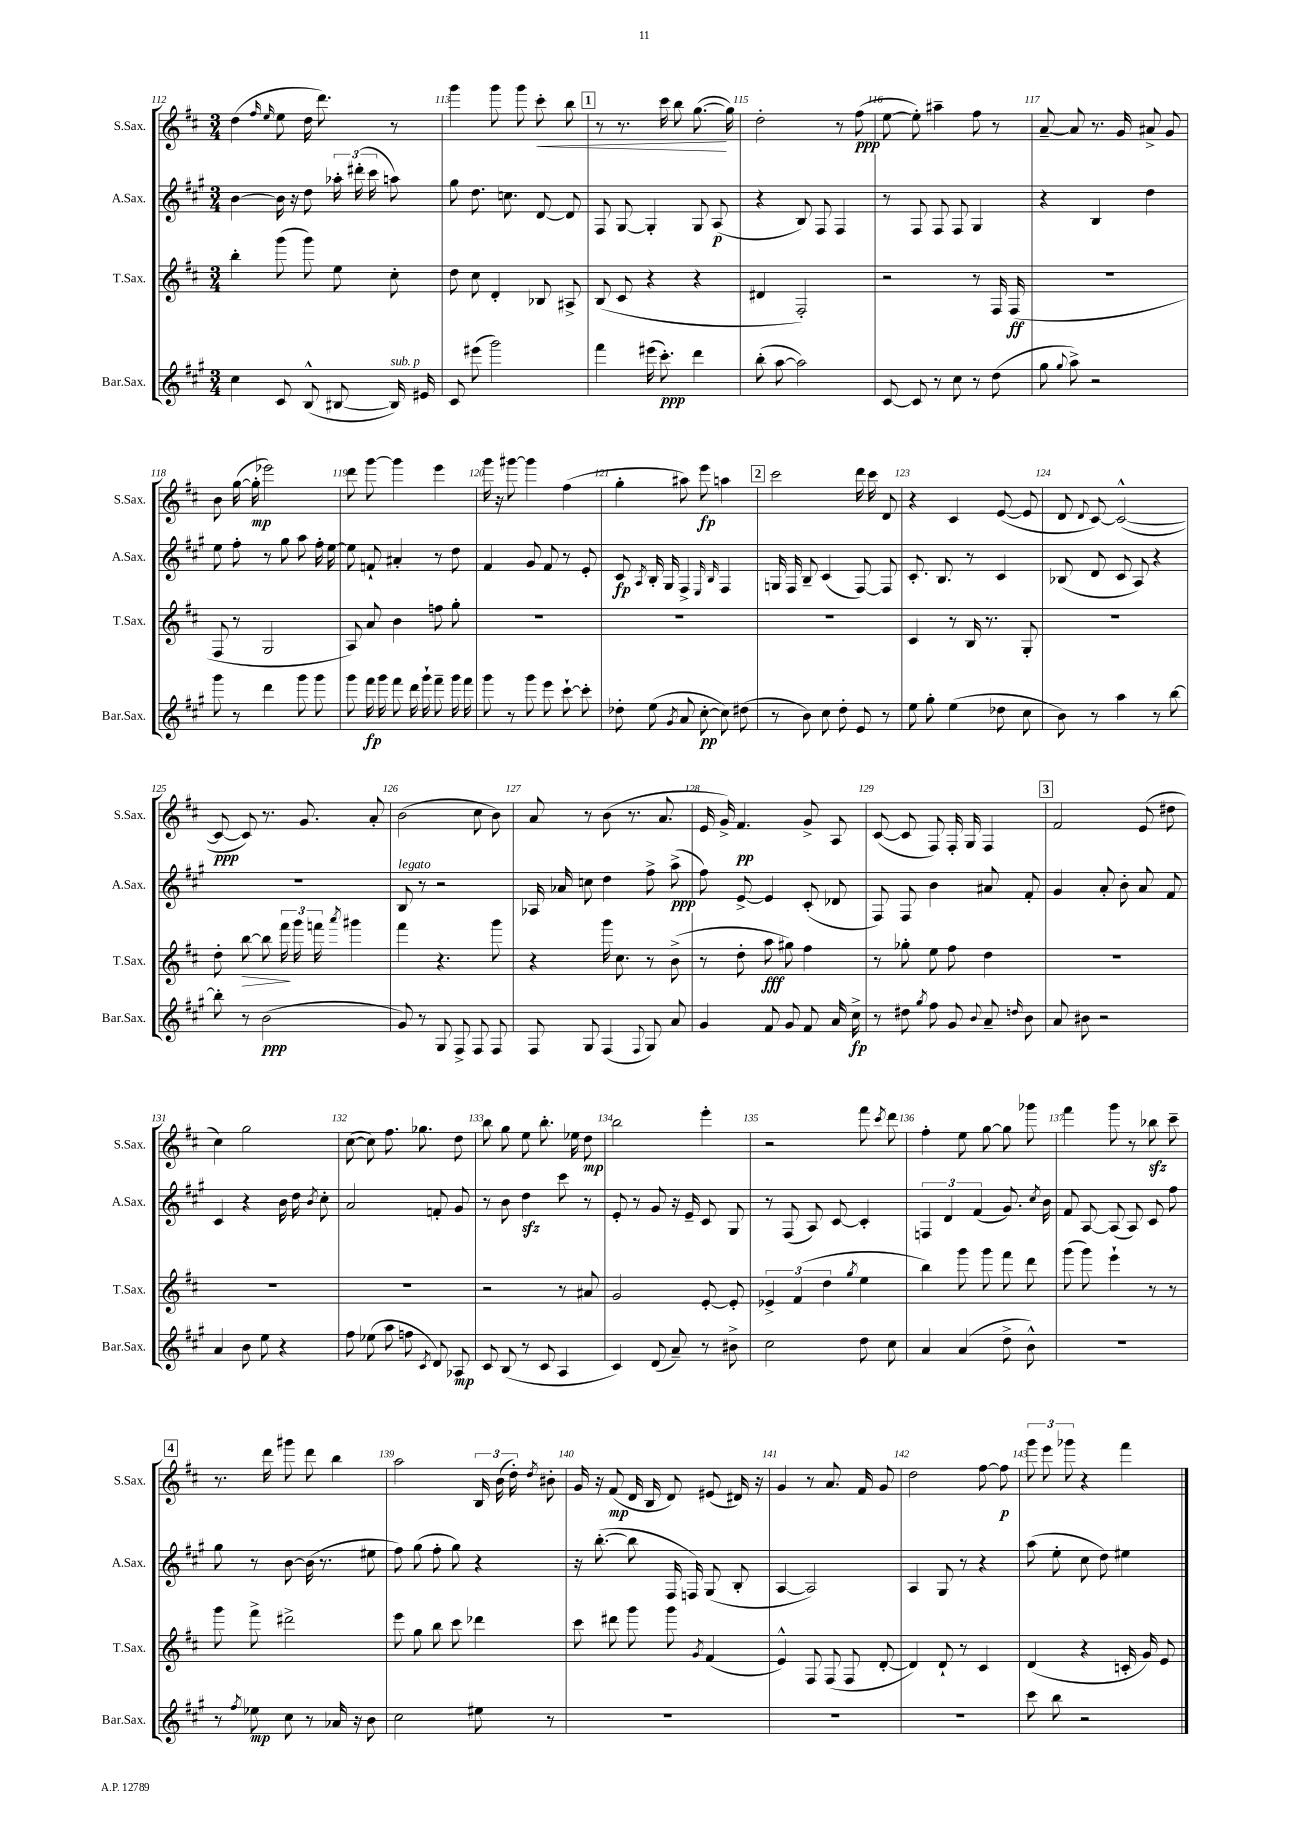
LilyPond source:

<<
\new StaffGroup <<
\new Staff = "s0" \with { instrumentName = "S.Sax." shortInstrumentName = "S.Sax." } {
    \clef treble \key d \major \numericTimeSignature \time 3/4
    \autoBeamOff d''4( \grace { fis''16 e''16 } e''8 d''16 d'''8.) r8 |
    g'''4 g'''8 g'''8 cis'''8-.\< b''8 |
    \mark \markup { \box "1" } r8 r8. cis'''16 b''8 g''8.~\!( g''16) |
    d''2-. r8 fis''8\ppp( |
    e''8~ e''8-.) ais''4-- fis''8 r8 |
    a'8~-- a'8 r8. g'16 ais'8-> g'8 |
    b'8 g''16~( g''16-.\mp ees'''2) |
    d'''8 g'''8~ g'''4 e'''4 |
    g'''16 r16 gis'''8~ gis'''4 fis''4( |
    g''4-. ais''8) e'''8\fp a''4 |
    \mark \markup { \box "2" } cis'''2 d'''16 cis'''16 d'8 |
    r4 cis'4 e'8~( e'8 |
    d'8 \appoggiatura { d'8 } cis'8~) cis'2~-^( |
    cis'8~\ppp cis'8) r8. g'8. a'8-. |
    b'2( cis''8 b'8) |
    a'8 r8 b'8( r8. a'8. |
    e'16 g'16->) fis'4.\pp g'8-> a8 |
    cis'8~( cis'8 fis8) fis16-. g16 fis4 |
    \mark \markup { \box "3" } fis'2 e'8( dis''8 |
    cis''4) g''2 |
    cis''8~( cis''8) fis''8. ges''8. d''8 |
    b''8 g''8 e''8 b''8.-. ees''16 d''8\mp |
    b''2 e'''4-. |
    r2 fis'''8 \acciaccatura { cis'''8 } d'''8 |
    fis''4-. e''8 g''8~ g''8 ges'''8 |
    fis'''4 g'''8 r8 bes''8\sfz cis'''8-- |
    \mark \markup { \box "4" } r8. d'''16 gis'''8 d'''8 b''4 |
    a''2 \tuplet 3/2 { b16 b'16( d''16-.) } \acciaccatura { d''8 } bis'8-. |
    g'16 r16 fis'8\mp( d'16 b16 d'8) eis'8( dis'16) r16 |
    g'4 r8 a'8. fis'16 g'8 |
    d''2 fis''8~ fis''8\p |
    \tuplet 3/2 { g'''8 e'''8 ges'''8 } r4 fis'''4 \bar "|." |
}
\new Staff = "s1" \with { instrumentName = "A.Sax." shortInstrumentName = "A.Sax." } {
    \clef treble \key a \major \numericTimeSignature \time 3/4
    \autoBeamOff b'4~ b'16 r16 d''8 \tuplet 3/2 { aes''16-. dis'''16-.( cis'''16 } a''8) |
    gis''8 d''8. c''8. d'8~ d'8 |
    \mark \markup { \box "1" } fis8 gis8~ gis4-. gis8 a8\p( |
    r4 b8) fis8 fis4 |
    r8 fis8 fis8 fis8 gis4 |
    r4 b4 d''4 |
    e''8 fis''8-. r8 gis''8 a''8 fis''16-. e''16~ |
    e''8 f'8-! ais'4-. r8 d''8 |
    fis'4 gis'8 fis'8 r8 e'8-. |
    cis'8\fp \acciaccatura { a8 } b16-. gis16 fis4-> \grace { e16 b16 } fis4 |
    \mark \markup { \box "2" } g16 fis16 b8-- cis'4( fis8~) fis8 |
    cis'8.-. b8. r8 cis'4 |
    bes8( d'8 cis'8 a8) r4 |
    R2. |
    b8^\markup { \italic "legato" } r8 r2 |
    aes16 aes'16 c''8 d''4 fis''8-> a''8->\ppp( |
    fis''8) e'8~-> e'4 cis'8-.( des'8 |
    fis8) fis8 b'4 ais'8 fis'8-. |
    \mark \markup { \box "3" } gis'4 a'8-. b'8-. a'8 fis'8 |
    cis'4 r4 b'16 d''16 \acciaccatura { b'8 } cis''8-. |
    a'2 f'8-. gis'8 |
    r8 b'8 d''4\sfz cis'''8 r8 |
    e'8-. r8 gis'8 r16 e'16-- cis'8 gis8 |
    r8 fis8( a8) cis'8~ cis'4-. |
    \tuplet 3/2 { f4 d'4 fis'4( } gis'8.) \acciaccatura { cis''8 } b'16 |
    fis'8 a8~ a8( a8) cis'8 fis''8 |
    \mark \markup { \box "4" } gis''8 r8 b'8~ b'16( r8. eis''8 |
    fis''8) gis''8( fis''8-. gis''8) r4 |
    r16 b''8.~-.( b''8 fis16 f16) gis8( b8-. |
    a4~ a2) |
    a4 gis8 r8 r4 |
    a''8( e''8-. cis''8 d''8) eis''4 \bar "|." |
}
\new Staff = "s2" \with { instrumentName = "T.Sax." shortInstrumentName = "T.Sax." } {
    \clef treble \key d \major \numericTimeSignature \time 3/4
    \autoBeamOff b''4-. g'''8( g'''8) e''8 cis''8-. |
    d''8 cis''8 d'4-. bes8 ais8-> |
    \mark \markup { \box "1" } b8( cis'8 r4 r4 |
    dis'4 fis2-.) |
    r2 r8 fis16 fis16\ff( |
    R2. |
    fis8 r8 g2 |
    a8) a'8 b'4 f''8 g''8-. |
    R2. |
    R2. |
    \mark \markup { \box "2" } R2. |
    cis'4 r8 b16 r8. g8-. |
    R2. |
    d''8-. b''8~\> b''8 \tuplet 3/2 { fis'''16\! g'''16 f'''16 } \acciaccatura { a'''8 } gis'''4 |
    fis'''4 r4. g'''8 |
    r4 g'''16 cis''8. r8 b'8->( |
    r8 d''8-. a''8\fff gis''8) fis''4 |
    r8 ges''8-. e''8 fis''8 d''4 |
    \mark \markup { \box "3" } R2. |
    R2. |
    R2. |
    r2 r8 ais'8 |
    g'2 e'8~-. e'8-. |
    \tuplet 3/2 { ees'4-> fis'4( d''4 } \acciaccatura { g''8 } e''4 |
    b''4) g'''8 g'''8 fis'''8 d'''8 |
    g'''8( g'''8) e'''4-! r8 r8 |
    \mark \markup { \box "4" } g'''8 fis'''8-> dis'''2-> |
    e'''8 g''8 b''8 cis'''8 des'''4 |
    cis'''8 dis'''8 g'''8 g'''8 \acciaccatura { g'8 } fis'4( |
    e'4-^) fis8 fis8( fis8 d'8~-. |
    d'4) d'8-! r8 cis'4 |
    d'4( r4 c'16-. g'16) e'8 \bar "|." |
}
\new Staff = "s3" \with { instrumentName = "Bar.Sax." shortInstrumentName = "Bar.Sax." } {
    \clef treble \key a \major \numericTimeSignature \time 3/4
    \autoBeamOff cis''4 cis'8 b8-^( bis8~ bis16^\markup { \italic "sub. p" }) eis'16 |
    cis'8 eis'''8( gis'''2) |
    \mark \markup { \box "1" } fis'''4 eis'''16( cis'''8.-.\ppp) d'''4 |
    b''8-.( a''8~ a''2) |
    cis'8~ cis'8 r8 cis''8 r8 d''8( |
    gis''8 \appoggiatura { gis''8 } a''8->) r2 |
    gis'''8 r8 d'''4 gis'''8 gis'''8 |
    gis'''8 fis'''16\fp gis'''16 fis'''8 d'''16 gis'''16-! fis'''8-- gis'''16 fis'''16 |
    gis'''8 r8 gis'''8 e'''8 cis'''8~-! cis'''8-. |
    des''8-. e''8( \acciaccatura { gis'8 } a'8 cis''8~-.\pp cis''8) dis''8( |
    \mark \markup { \box "2" } r8 b'8) cis''8 d''8-. e'8 r8 |
    e''8 gis''8-. e''4( des''8 cis''8 |
    b'8) r8 a''4 r8 b''8~ |
    b''8-. r8 b'2\ppp( |
    gis'8) r8 gis8 fis8-> fis8 fis8 |
    fis8 gis8 fis4( \appoggiatura { fis8 } gis8) a'8 |
    gis'4 fis'8 gis'8 fis'8 a'16 cis''16->\fp |
    r8 dis''8 \acciaccatura { gis''8 } fis''8 gis'8 \appoggiatura { b'8 } a'8-- \grace { d''16 } b'8 |
    \mark \markup { \box "3" } a'8 bis'8 r2 |
    a'4 b'8 e''8 r4 |
    fis''8 ees''8( a''8 f''8 \acciaccatura { cis'8 } d'8) aes8\mp |
    cis'8 b8( r8 cis'8 a4 |
    cis'4) d'8( a'8--) r8 bis'8-> |
    cis''2 d''8 cis''8 |
    a'4 a'4( d''8-> b'8-^) |
    R2. |
    \mark \markup { \box "4" } r8 \acciaccatura { fis''8 } ees''8\mp cis''8 r8 aes'16 r16 b'8 |
    cis''2 eis''8 r8 |
    R2. |
    R2. |
    R2. |
    cis'''8 b''8 r2 \bar "|." |
}
>>
>>
\layout { \context { \Score currentBarNumber = #112 \override BarNumber.break-visibility = ##(#f #t #t) barNumberVisibility = #all-bar-numbers-visible } }
